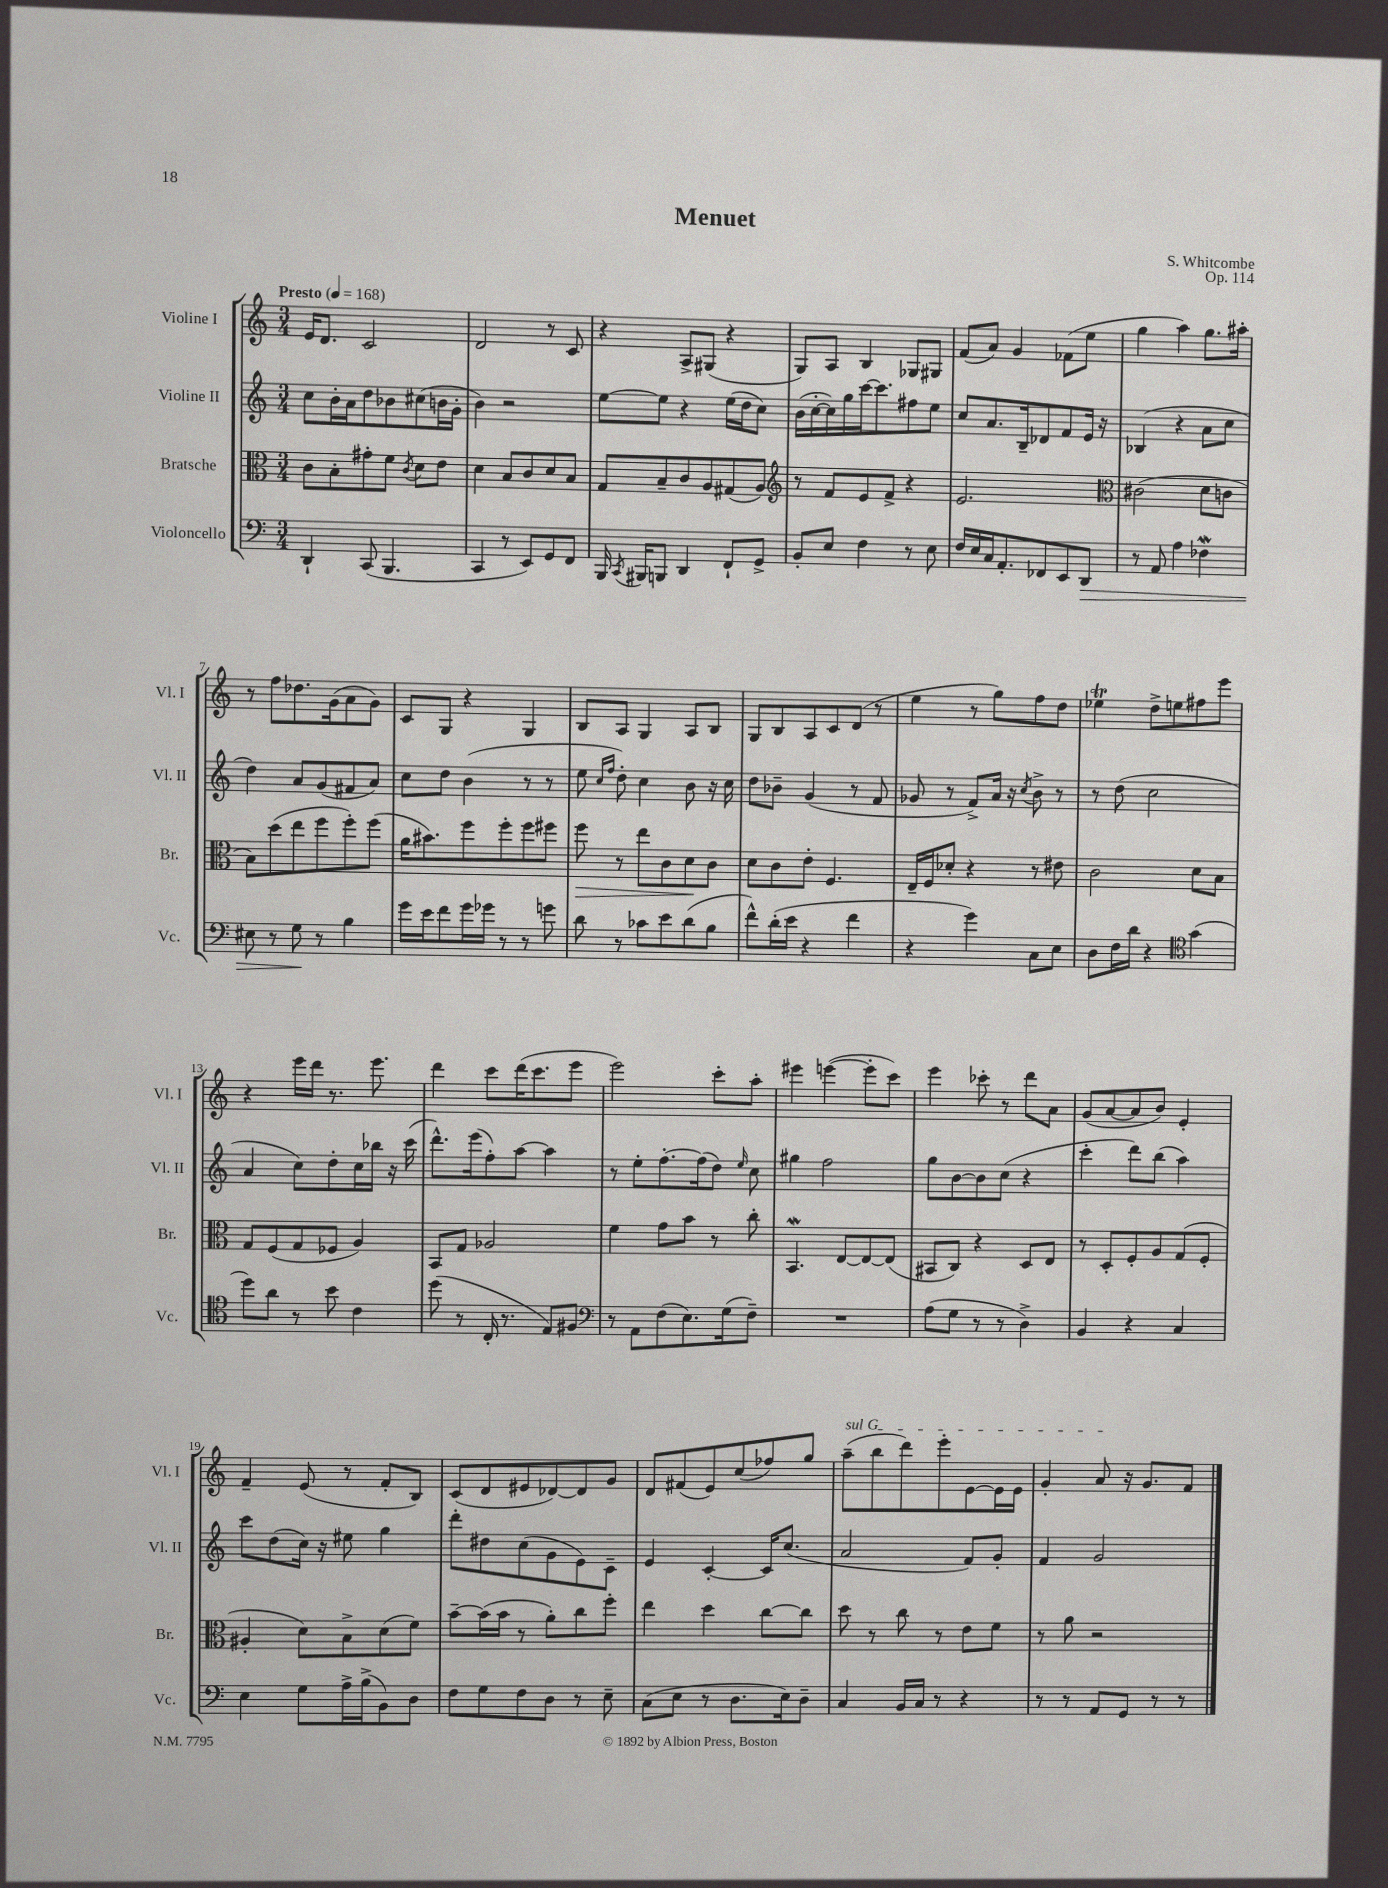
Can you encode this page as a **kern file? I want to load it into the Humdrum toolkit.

**kern	**kern	**kern	**kern
*staff4	*staff3	*staff2	*staff1
*clefF4	*clefC3	*clefG2	*clefG2
*k[]	*k[]	*k[]	*k[]
*M3/4	*M3/4	*M3/4	*M3/4
*MM168	*MM168	*MM168	*MM168
4DD`	8c	8cc	16e
.	.	.	8.d
.	8B'	16b'	.
.	.	16a	.
(8CC	8g#'	8dd	2c
4.BBB	8f	8b-	.
.	8qc	.	.
.	8d	(8cc#	.
.	8e	16b	.
.	.	16g'	.
=	=	=	=
4CC	4d	4b)	2d
8r	8B	2r	.
8EE)	8c	.	.
8GG	8d	.	8r
8FF	8B	.	8c
=	=	=	=
16BBB	8G	[8ee	4r
8qCC	.	.	.
16BBB#	.	.	.
8BBB	8B~	8ee]	.
4DD	8c	4r	8A^
.	8A	.	(8G#
8FF`	(8G#	(16ee	4r
.	.	16dd	.
8GG^	8A)	8cc)	.
=	=	=	=
*	*clefG2	*	*
8BB'	8r	(16b	8G)
.	.	[16cc'	.
8E	8f	16cc])	8A
.	.	16gg	.
4F	8e	[16ccc	4B
.	.	8.ccc]	.
.	8f^	.	.
8r	4r	8ff#	8G-
8E	.	8ee	8G#
=	=	=	=
16F	2.e	8cc	(8f
16E	.	.	.
16C	.	8.a	8a)
8.AA'	.	.	.
.	.	.	4g
.	.	16B~	.
8FF-	.	8d-	.
8EE	.	8f	(8f-
8DD	.	16e	8ee
.	.	16r	.
=	=	=	=
*	*clefC3	*	*
8r	(2c#	(4B-	4gg
8AA	.	.	.
4A	.	4r	4aa)
4F-	8d	8a	8.gg
.	8c	8cc	.
.	.	.	16aa#'
=	=	=	=
8E#	8B)	4dd)	8r
8r	(8dd	.	8ff
8G	8ee	8a	8.dd-
8r	8ff	(8g	.
.	.	.	(16g
4B	8ff')	8f#	8a
.	(8ff	8a)	8g)
=	=	=	=
16g	16a	8cc	8c
16e	8.b#)	.	.
8f	.	8dd	8G
16g	8ff	(4b	4r
16g-	.	.	.
8r	8ff'	.	.
8r	8ff	8r	4G
8g	8ff#	8r	.
=	=	=	=
8d	8ff	8ee	8B
.	.	16qqcc	.
.	.	16qqff	.
8r	8r	8dd')	8A
8c-	8ee	4cc	4G
8e	8c	.	.
(8d	8d	8b	8A
8B	8c	16r	8B
.	.	16cc	.
=	=	=	=
8f^^)	8d	8dd	8G
(16d'	8c	8b-~	8B
16e	.	.	.
4r	8e'	(4g	8A
.	4.F	.	8c
4f	.	8r	(8d
.	.	8f	8r
=	=	=	=
4r	16E~	8g-	4ee
.	16F	.	.
.	8d-'	8r	.
4g)	4r	8f^)	8r
.	.	16a	8gg)
.	.	16r	.
.	.	8qcc	.
8C	8r	8b^	8ff
8E	8e#	8r	8dd
=	=	=	=
8D	2c	8r	4ee-
16F	.	(8dd	.
16d	.	.	.
4r	.	2cc	8dd^
.	.	.	8ee
*clefC4	*	*	*
(4g	8d	.	8ff#
.	8B	.	8eee
=	=	=	=
8dd)	8G	4a	4r
8a	(8F	.	.
8r	8G	8cc)	16eee
.	.	.	16ddd
8b	8F-	8dd'	8.r
4c	4A)	16cc	.
.	.	16bb-	8.eee
.	.	16r	.
.	.	(16ccc	.
=	=	=	=
(8dd	8BB	8.ddd^^)	4ddd
8r	8G	.	.
.	.	(16eee	.
16C'	2A-	8ff')	8ccc
8.r	.	.	.
.	.	[8aa	(16ddd
.	.	.	8.ccc
8E)	.	4aa]	.
8F#	.	.	8eee
=	=	=	=
*clefF4	*	*	*
8r	4f	8r	2eee)
8AA	.	8ee'	.
(8F	8g	[8.ff'	.
8.E)	8b	.	.
.	.	(16ff]	.
.	8r	8dd)	8ccc'
(16G	.	.	.
.	.	16qqee	.
8F~)	8cc'	8cc	8aa'
=	=	=	=
2.r	4.BB	4gg#	4eee#
.	.	2ff	([4eee
.	[8E	.	.
.	8E_	.	8eee']
.	(8E]	.	8ccc)
=	=	=	=
(8A	8BB#	8gg	4eee
8G	8C)	[8b	.
8r	4r	8b]	8ccc-'
8r	.	(8cc	8r
4D^)	8D	4r	8ddd
.	8E	.	8a
=	=	=	=
4BB	8r	4ccc'	(8g
.	8D'	.	[8a
4r	8F'	8ddd)	8a]
.	8A	(8bb	8b)
4C	(8G	4aa)	4e'
.	8F'	.	.
=	=	=	=
4E	4A#'	8ccc	4f~
.	.	(8dd	.
8G	8d)	16cc)	(8e
.	.	16r	.
16A^	8B^	8ee#	8r
(16B^	.	.	.
8BB)	(8d	4gg	8f'
8D	8f)	.	8B)
=	=	=	=
8F	[8b~	8ddd'	(8c
8G	(16b]	8dd#	8d
.	16b	.	.
8F	8r	(8cc	8e#
8D	8a')	8g	[8d-)
8r	8cc	8e)	8d-]
8E~	8ff'	8c~	8g
=	=	=	=
(8C	4ee	4e	8d
8E	.	.	(8f#
8r	4dd	[4c'	8e)
8.D	.	.	(8cc
.	[8cc	16c]	8ff-)
16E)	.	(8.cc	.
8D~	8cc]	.	8gg
=	=	=	=
4C	8dd	2a	(8aa~
.	8r	.	8bb
16BB	8cc	.	8ddd)
16C	.	.	.
8r	8r	.	8eee'
4r	8e	8f)	[8e
.	8f	8g'	16e]
.	.	.	16e
=	=	=	=
8r	8r	4f	4g'
8r	8a	.	.
8AA	2r	2g	8a
8GG	.	.	16r
.	.	.	8.g
8r	.	.	.
8r	.	.	8f
==	==	==	==
*-	*-	*-	*-
